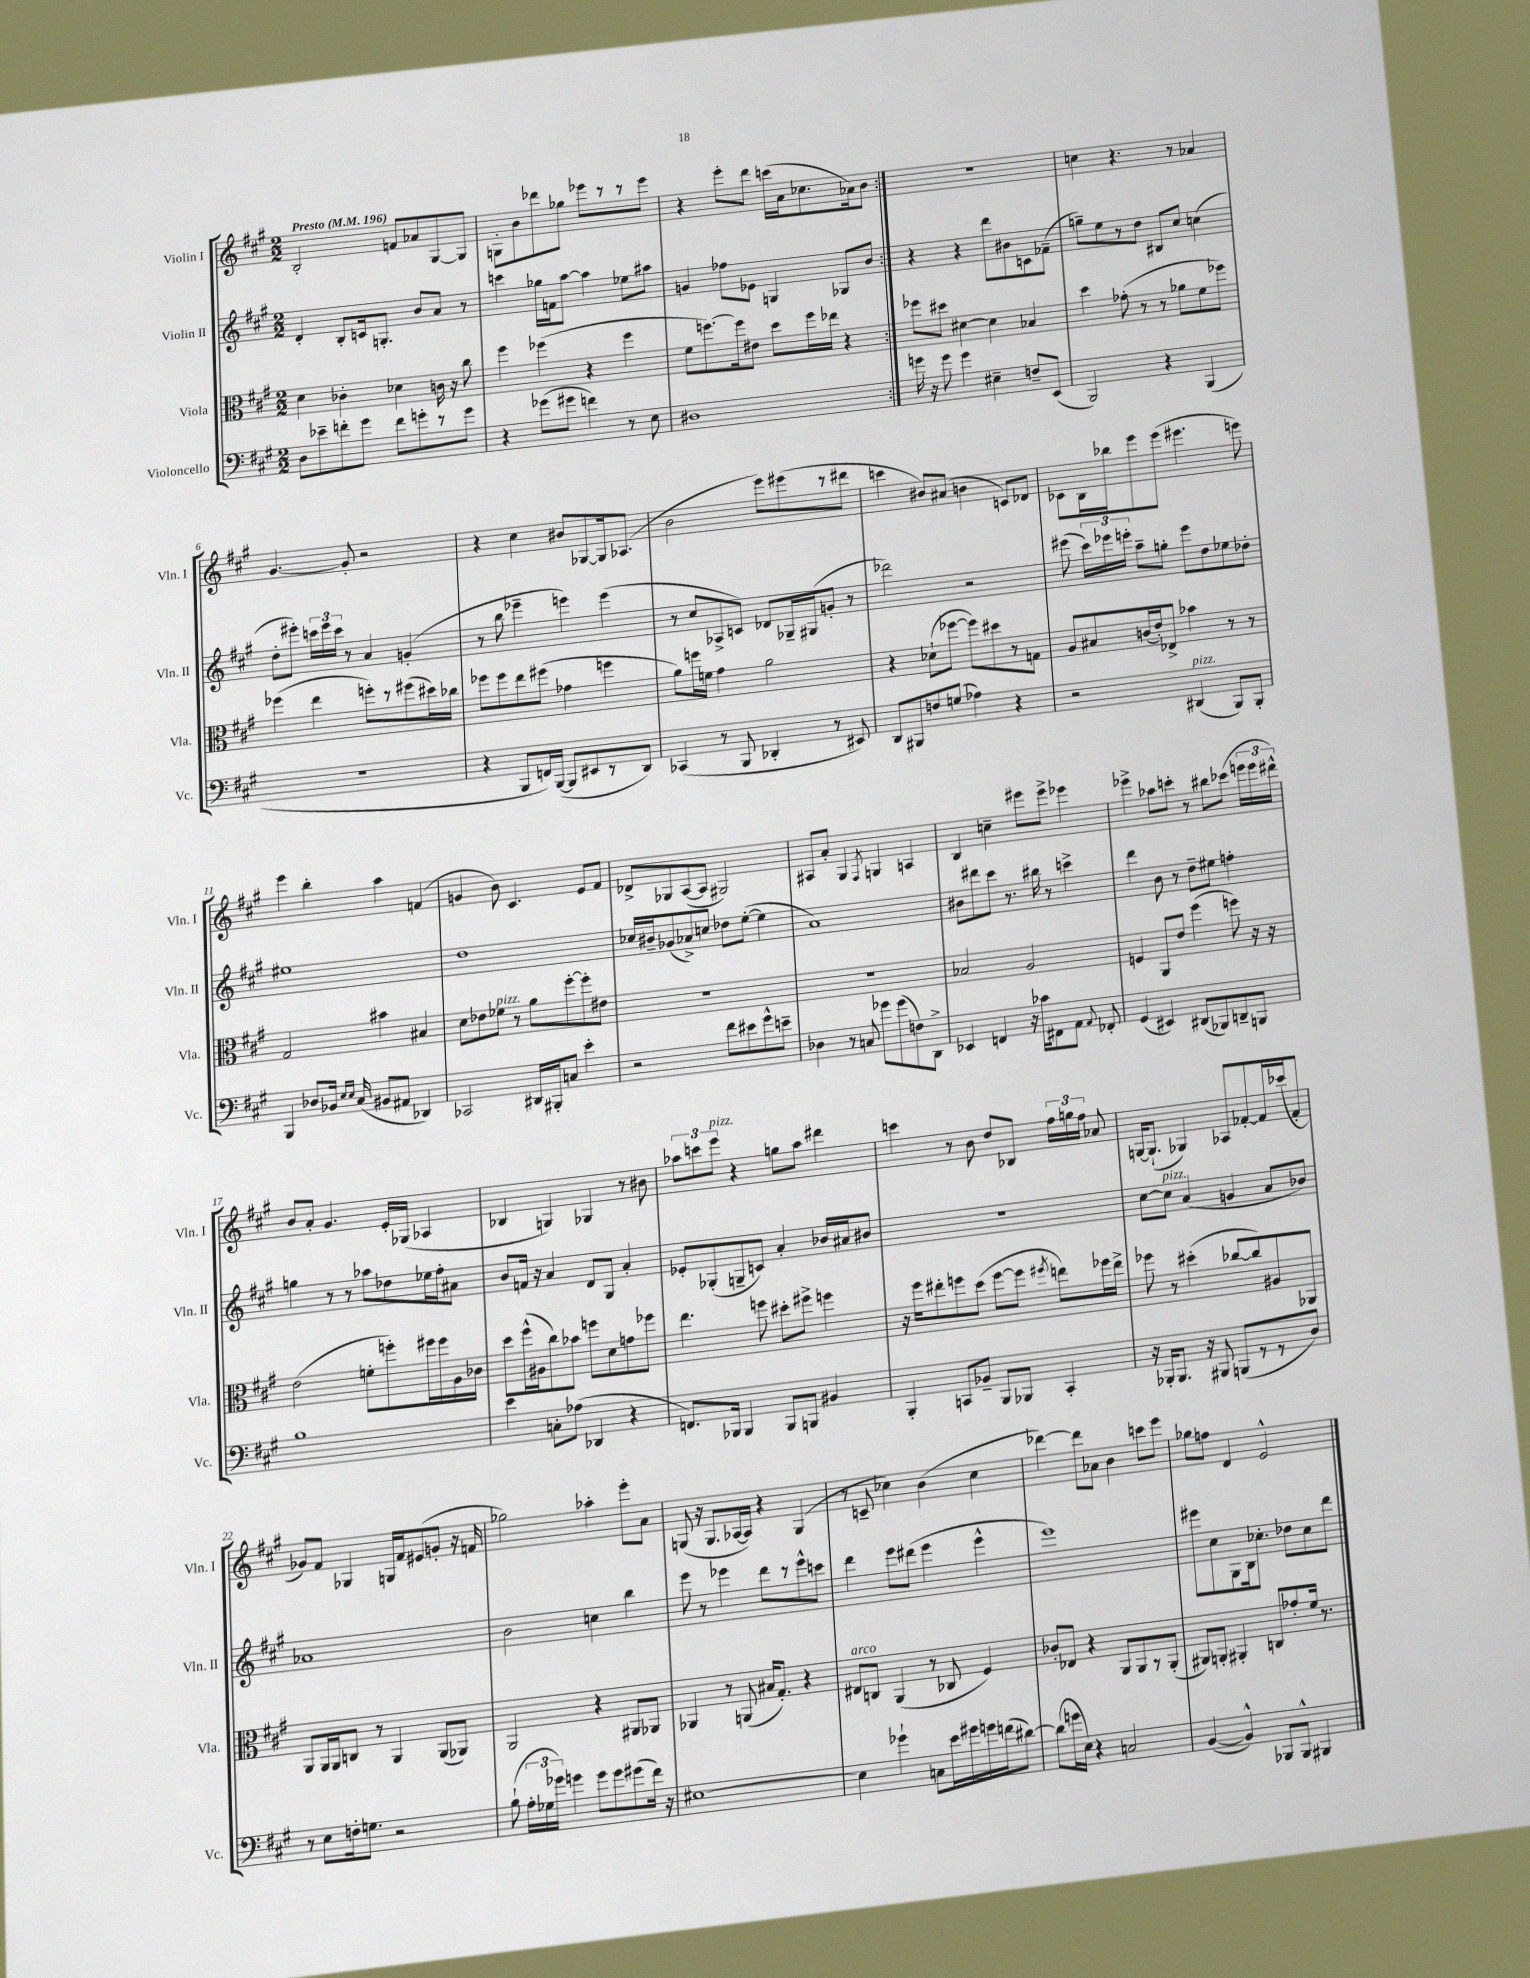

**kern	**kern	**kern	**kern
*staff4	*staff3	*staff2	*staff1
*clefF4	*clefC3	*clefG2	*clefG2
*k[f#c#g#]	*k[f#c#g#]	*k[f#c#g#]	*k[f#c#g#]
*M2/2	*M2/2	*M2/2	*M2/2
*MM196	*MM196	*MM196	*MM196
8D\L	4d\	4d'/	2B'/
8e-~\	.	.	.
8f'\	4c-'\	8B'/L	.
8g#\J	.	16c/k	.
.	.	8.G'/J	.
8f\L	4d-\	.	8f/L
8g'\	.	8b/L	8a-/
8r	16c\	8a/J	[8G#/
.	16r	.	.
8g\J	8cc#\	8r	8G#/]J
=	=	=	=
4r	4ff#\	4ccc\	8G'\L
.	.	.	8b\
(8g-\L	(4ff-\	16gg-\LL	8ddd-\
.	.	16f\J	.
8g#\J	.	[8aa\J	8gg-\J
4f\)	4r	4aa\]	8eee-\L
.	.	.	8r
8r	4ff-\	8ee-\L	8r
8E\	.	8aa#\J	8eee-\J
=	=	=	=
1D#	8f#\L	4g/	4r
.	[8.ff\)	.	.
.	.	8ff-\L	8eee'\L
.	16ff\]k	.	.
.	8e#\J	8e-\J	8ddd\J
.	8dd\L	4G/	(16ccc\LL
.	.	.	16a\J
.	16ff\L	.	8.cc-\
.	16ee-\JJ	.	.
.	4r	8G-/L	.
.	.	.	16a-\k)
.	.	8b/J	8b\J
=:|!	=:|!	=:|!	=:|!
16g\	8ff-\L	4r	1r
16r	.	.	.
8g\	8dd#\J	.	.
4g\	[4d#\	4r	.
4E#~\	4d#\]	8ddd\L	.
.	.	8b#\	.
8F~/L	4B-/	8c\	.
(8EE/J	.	(8f-~\J	.
=	=	=	=
2BBB/)	4dd\	8gg~\L)	4cc\
.	.	8ee\	.
.	(8g-'\	8r	4.r
.	8r	8dd\J	.
4r	8r	8B#/L	.
.	8a-\L	8cc#/J	8r
(4BBB/	8f#\	(4cc\	4a-/
.	8ff-\J)	.	.
=	=	=	=
1r	(4ff-\	8dd'\L	[4.g#/
.	.	8eee#'\J)	.
.	4ee\	24ccc\LL	.
.	.	24eee#\	.
.	.	24ccc\JJ	.
.	.	8r	8g#'/]
.	8ff'\L)	4a/	2r
.	8r	.	.
.	(8ff#\	(4g'/	.
.	16dd#\L)	.	.
.	16cc-\JJ	.	.
=	=	=	=
4r	8ff-\L	8r	4r
.	8ff-\	8bb\	.
8BBB/L	8ee\	4eee-~\	4cc#\
16FF/L)	(8ff#\J	.	.
([16BBB/JJ	.	.	.
8BBB/]L	4g-\	4eee\)	8b#/L
8EE#/	.	.	[8G-/
8r	4ff\	(4eee\	16G-/]k
.	.	.	(8.A-/J
8DD/J)	.	.	.
=	=	=	=
(4CC-/	8a\L)	8r	2b\
.	16ff\L	8cc#/L	.
.	16f\JJ	.	.
8r	4g#\	8A-^/	.
8BBB/	.	8c/J)	.
4DD-'/	2a\	8d-/L	8eee\L)
.	.	16G-~/L	(8eee#\
.	.	(16G#/J	.
8r	.	8g'/J	8r
8EE#/)	.	8r	8ddd#\J
=	=	=	=
8DD/L	4r	2ddd-\)	4ccc\
8BBB#/	.	.	.
8F/	(8d-`\L	.	8b#/L)
(8G/J	[8ff-\J	.	(8a#/J
4A-\)	8ff-\]L)	2r	4b\
.	8dd#\	.	.
4r	8r	.	8c/L)
.	8G\J	.	8d-/J
=	=	=	=
2r	8A/L	(8eee#\	8c-\L
.	8B#/	24ccc#\LL)	16B\L
.	.	24eee-\	.
.	.	.	16bb-\J
.	.	24eee'\JJ	.
.	(16c/L	8aa~\L	8eee\
.	16e'/J)	.	.
.	8E-^/J	8gg'\J	(8eee\J
(4DD#/	4b-\	8eee\L	4.eee#\
.	.	8dd\	.
8BBB/L)	8r	8ee-\	.
8BBB'/J	8r	8dd-'\J	8eee\)
=	=	=	=
4BBB/	2G#/	1ee#	4eee\
8D-/L	.	.	4bb'\
16BB-/Jk	.	.	.
16qqE/LL	.	.	.
16qqE/JJ	.	.	.
(16C#/	.	.	.
8BB#/L	4b#\	.	4aa\
8AA#/J	.	.	.
4DD-/)	4B#/	.	(4f/
=	=	=	=
2CC-/	8d\L	1dd	4g/
.	8e-\	.	.
.	8f-\J	.	8b\)
.	8r	.	4.c#/
16DD#/LL	8a\L	.	.
16BBB#'/J	.	.	.
8C/J	[8ff#'\	.	.
4e'\	8ff#'\]	.	8e/L
.	8e#\J	.	8f#/J
=	=	=	=
2r	1r	16cc-/LL	8d-^/L
.	.	16b#~/J	.
.	.	(8g-/	8G-/
.	.	8a-^/)	([8A/
.	.	8cc/J	8A/]J
8f#\L	.	8dd-\L	2G#/)
8e#\	.	([8ee'\J	.
8g#^^\	.	4ee\]	.
8e~\J	.	.	.
=	=	=	=
4D-\	1r	1a)	8A#/L
.	.	.	8a'/J
8r	.	.	4G#/
8C/	.	.	.
.	.	.	8qF#/
8g-\L	.	.	4G/
(8g-\	.	.	.
8F\)	.	.	4A/
8DD^\J	.	.	.
=	=	=	=
4EE-/	2B-/	8b#\L	4B/
.	.	8ddd#\	.
4FF/	.	8ccc#\J	4cc~\
.	.	8.r	.
16r	2A/	.	8eee#\L
16c-\LK	.	16bb#\	.
8FF#\	.	8r	8eee#^\J
8AA\J	.	4ccc^\	4eee-\
8qqAA/	.	.	.
8FF-'/	.	.	.
=	=	=	=
(4GG#/	4F/	4ddd\	4eee-^\
4EE#/)	8AA/L	8b\	8aa-\L
.	8e/J	8r	8ccc'\J
(8DD#/L	(4ff#\	8dd~\L	8r
8BBB-/)	.	8ee#\J	8bb#\L
8DD~/	8ff\)	4ff'\	(8ccc-\J
8BBB/J	16r	.	24eee\LL
.	.	.	24eee\
.	16r	.	.
.	.	.	24ddd#^^\JJ)
=	=	=	=
1B	(2e\	4gg\	8b/L
.	.	.	8a'/J
.	.	8r	4.g#/
.	.	8r	.
.	8f'\L	8aa-\L	.
.	8ff'\)	8dd-\	16e'/LL
.	.	.	(16G-/JJ
.	16ff#\L	16ee-\L	4A-/
.	16ff#\	16ff#'\J	.
.	16A\	8a#\J	.
.	16c-\JJ	.	.
=	=	=	=
4e\	8dd\L	8b/L	4B-/
.	(16ff#^^\L	16f/Jk	.
.	16A#\J	16r	.
8C'\L	8cc#\)	4a/	4G/)
(8A-\J	8b-\J	.	.
4DD-/	8ff\L	8d/L	4G-/
.	8d\	8G#/J	.
4r	8g\	4a'/	8r
.	8ff-\J	.	8b#\
=	=	=	=
8.FF/L)	4.ee\	8e-'/L	12aa-\L
.	.	.	12ccc\
.	.	(8G-'/	.
.	.	.	12eee\J
16BBB-/Jk	.	.	.
4BBB-/	.	8G~/	4r
.	8ff\	8c/J)	.
8BBB-/L	8dd#'\L	4a'/	8gg\L
8BBB/J	8ff#^\J	.	8aa-\J
4BB#/	4ff\	16b-/LL	4ddd#\
.	.	16a#/J	.
.	.	8b#/J	.
=	=	=	=
4BBB'/	16r	1r	4ccc\
.	16ff#\LK	.	.
.	8ee#'\	.	.
8CC/L	8ff\	.	8r
8BB-~/J	(8dd\J	.	8b\
8BBB/L	[8ff\L	.	8dd/L
8BBB-/J	8ff\]J	.	8B-/J
.	8qff#/	.	.
4CC'/	8ee\L)	.	24ff#\LL
.	.	.	24gg\
.	.	.	24ff#\JJ
.	16ff-\L	.	8a-/
.	16ee^\JJ	.	.
=	=	=	=
16r	8ff-\	[8cc#\L	[16G/LK
16BBB-'/LK	.	.	(8.G`/]J
8.BBB-/J	8r	8cc#\]J	.
.	(4dd#'\	(4a/	4G-/)
16r	.	.	.
8BBB#/	.	.	.
(8BBB/L	[8cc-/L	4g/	8A-/L
8r	8cc-/])	.	[8f-'/
8r	8A#/	8a/L	16f-/]L
.	.	.	(16ccc-/J
8D/J)	8AA-/J	8b-/J)	8f-'/J
=	=	=	=
8r	8AA/L	1a-	8g-/L)
8E\L	16AA/L	.	8f#/J
.	16AA/J	.	.
16F'\k	8C/J	.	4G-/
8.G\J	.	.	.
.	8r	.	.
2r	4AA/	.	16G/LL
.	.	.	16f#/J
.	.	.	(8e#/
.	(8AA/L	.	8g'/J
.	8AA-/J)	.	16r
.	.	.	16f/
=	=	=	=
(8B`\	2AA/	2b\	2gg-\)
24A'\LL	.	.	.
24G-\	.	.	.
24g-\JJ)	.	.	.
4g\	.	.	.
8g\L	4r	4cc\	4aa-'\
8g\	.	.	.
(8g#\	8AA#/L	4bb\	8eee'\L
16f#\Jk)	8AA-/J	.	8a\J
16r	.	.	.
=	=	=	=
[1E#	4AA-/	8eee\	(8G/
.	.	8r	16r
.	.	.	8.G/L
.	8r	4eee-\	.
.	(8AA/	.	[16A-/L
.	.	.	16A-/]JJ)
.	16B#/LK	8ddd\L	4r
.	8.G#'/J)	.	.
.	.	8r	.
.	4r	8eee-^^\	(4G/
.	.	8ccc\J	.
=	=	=	=
4E#\]	8E#/L	4ddd\	8r
.	8C/J	.	8c~/
4g-`\	(4AA/	8eee\L	4cc-\)
.	.	(8ddd#\J	.
8C\L	8r	4eee\	(4b\
16e\L	8C-/	.	.
16g#\	.	.	.
16g\	4F#/)	4eee^^\	4cc-\
(16f\J	.	.	.
[8d#\J)	.	.	.
=	=	=	=
(8d#\]L	8c-'/L	1eee)	[4ddd-\)
16g\L	8E-/J	.	.
16E\JJ)	.	.	.
4r	4r	.	8ddd-\]L
.	.	.	8a-\J
2C/	8AA/L	.	4b\
.	8AA/	.	.
.	8r	.	8ccc\L
.	(8AA'/J	.	8eee\J
=	=	=	=
([4BB/	8AA#/L)	8eee#\L	8gg-\L
.	8AA'/J	8cc#\	8ff\J
4BB^^/])	4AA#'/	8G#\	4d/
.	.	16B\k	.
.	.	8.cc-'\J	.
8BBB-/L	8C/L	.	2e^^/
8BBB-^^/J	8g-'/	8dd-\L	.
4BBB#/	16f#/Jk	8cc-\	.
.	8.r	.	.
.	.	8ddd\J	.
==	==	==	==
*-	*-	*-	*-
